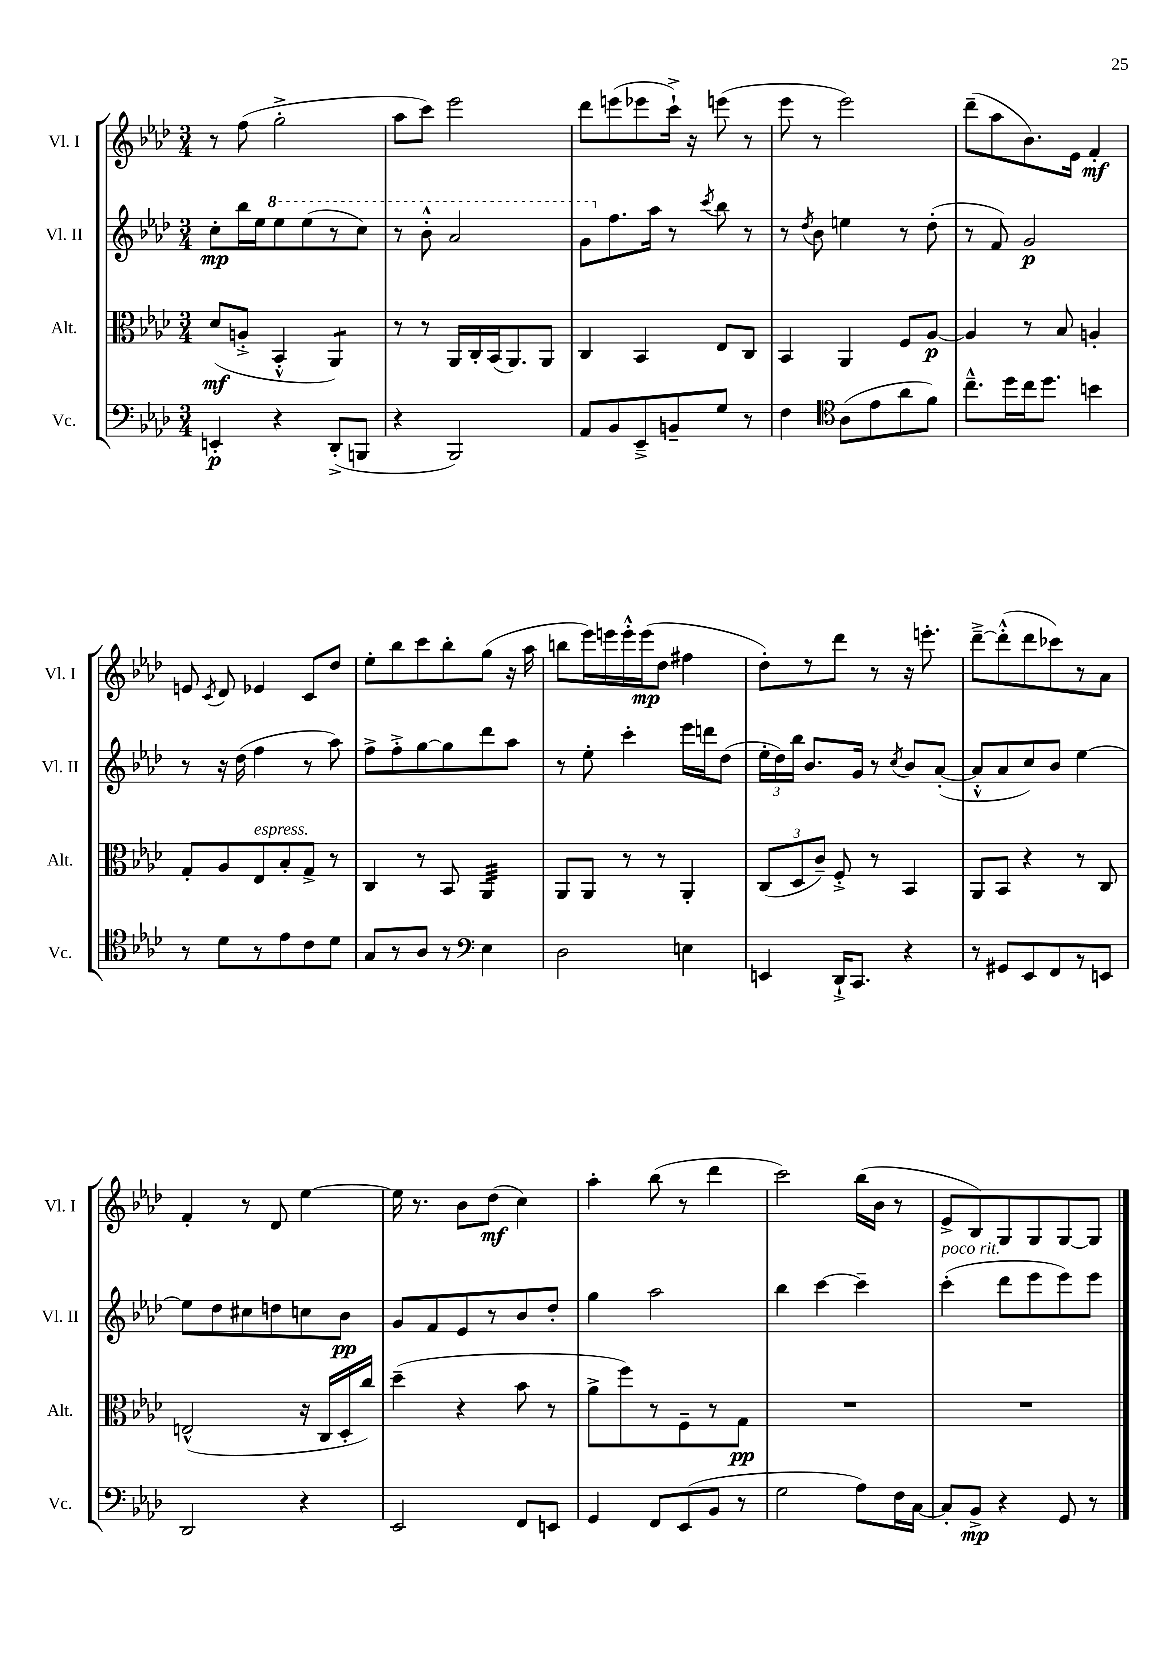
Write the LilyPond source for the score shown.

<<
\new StaffGroup <<
\new Staff = "s0" \with { instrumentName = "Vl. I" shortInstrumentName = "Vl. I" } {
    \clef treble \key aes \major \numericTimeSignature \time 3/4
    \autoBeamOff r8 f''8( g''2-.-> |
    aes''8[ c'''8]) ees'''2 |
    des'''8[ e'''8( ees'''8 c'''16]-!->) r16 e'''8( r8 |
    ees'''8 r8 ees'''2) |
    des'''8[--( aes''8 bes'8.) ees'16] f'4-.\mf |
    e'8 \acciaccatura { c'8 } des'8 ees'4 c'8[ des''8] |
    ees''8[-. bes''8 c'''8 bes''8-. g''8]( r16 aes''16 |
    b''8[ ees'''16) e'''16 e'''16-.-^ e'''16\mp( des''8] fis''4 |
    des''8[-.) r8 des'''8] r8 r16 e'''8.-. |
    des'''8[~---> des'''8-.-^( des'''8 ces'''8) r8 aes'8] |
    f'4-. r8 des'8 ees''4~ |
    ees''16 r8. bes'8[ des''8]\mf( c''4) |
    aes''4-. bes''8( r8 des'''4 |
    c'''2) bes''16[( bes'16] r8 |
    ees'8[-> bes8) g8 g8 g8~ g8] \bar "|." |
}
\new Staff = "s1" \with { instrumentName = "Vl. II" shortInstrumentName = "Vl. II" } {
    \clef treble \key aes \major \numericTimeSignature \time 3/4
    \autoBeamOff c''8[-.\mp bes''16 ees''16 \ottava #1 ees'''8 ees'''8( r8 c'''8]) |
    r8 bes''8-.-^ aes''2 |
    g''8[ \ottava #0 f''8. aes''16] r8 \acciaccatura { c'''8 } bes''8 r8 |
    r8 \acciaccatura { des''8 } bes'8 e''4 r8 des''8-.( |
    r8 f'8) g'2\p |
    r8 r16 des''16( f''4 r8 aes''8) |
    f''8[-> f''8-.-> g''8~ g''8 des'''8 aes''8] |
    r8 ees''8-. c'''4-. ees'''16[ d'''16 des''8]( |
    \tuplet 3/2 { ees''16[-. des''16) bes''16] } bes'8.[ g'16] r8 \acciaccatura { c''8 } bes'8[ aes'8]~-.( |
    aes'8[-.-^ aes'8 c''8) bes'8] ees''4~ |
    ees''8[ des''8 cis''8 d''8 c''8 bes'8]\pp |
    g'8[ f'8 ees'8 r8 bes'8 des''8]-. |
    g''4 aes''2 |
    bes''4 c'''4~ c'''4-- |
    c'''4-.^\markup { \italic "poco rit." }( des'''8[ ees'''8 ees'''8) ees'''8] \bar "|." |
}
\new Staff = "s2" \with { instrumentName = "Alt." shortInstrumentName = "Alt." } {
    \clef alto \key aes \major \numericTimeSignature \time 3/4
    \autoBeamOff des'8[\mf( a8]-.-> bes,4-.-^ aes,4:8) |
    r8 r8 aes,16[ c16-. bes,16( aes,8.) aes,8] |
    c4 bes,4 ees8[ c8] |
    bes,4 aes,4 f8[ aes8]~\p |
    aes4 r8 bes8 a4-. |
    g8[-. aes8 ees8^\markup { \italic "espress." } bes8-. g8]-> r8 |
    c4 r8 bes,8 aes,4:32 |
    aes,8[ aes,8] r8 r8 aes,4-. |
    \tuplet 3/2 { c8[( des8 c'8]--) } f8-.-> r8 bes,4 |
    aes,8[ bes,8] r4 r8 c8 |
    e2-^( r16 c16[ des16-. c''16]) |
    des''4--( r4 bes'8 r8 |
    aes'8[-> f''8) r8 f8-- r8 g8]\pp |
    R2. |
    R2. \bar "|." |
}
\new Staff = "s3" \with { instrumentName = "Vc." shortInstrumentName = "Vc." } {
    \clef bass \key aes \major \numericTimeSignature \time 3/4
    \autoBeamOff e,4-.\p r4 des,8[-.->( b,,8] |
    r4 bes,,2) |
    aes,8[ bes,8 ees,8---> b,8-- g8] r8 |
    f4 \clef tenor aes8[( ees'8 aes'8 f'8]) |
    c''8.[---^ des''16 c''16 des''8.] b'4 |
    r8 des'8[ r8 ees'8 c'8 des'8] |
    g8[ r8 aes8] r8 \clef bass ees4 |
    des2 e4 |
    e,4 des,16[-!-> c,8.] r4 |
    r8 gis,8[ ees,8 f,8 r8 e,8] |
    des,2 r4 |
    ees,2 f,8[ e,8] |
    g,4 f,8[ ees,8( bes,8] r8 |
    g2 aes8[) f16 c16]~ |
    c8[-. bes,8]->\mp r4 g,8 r8 \bar "|." |
}
>>
>>
\layout { \context { \Score \remove "Bar_number_engraver" } }
